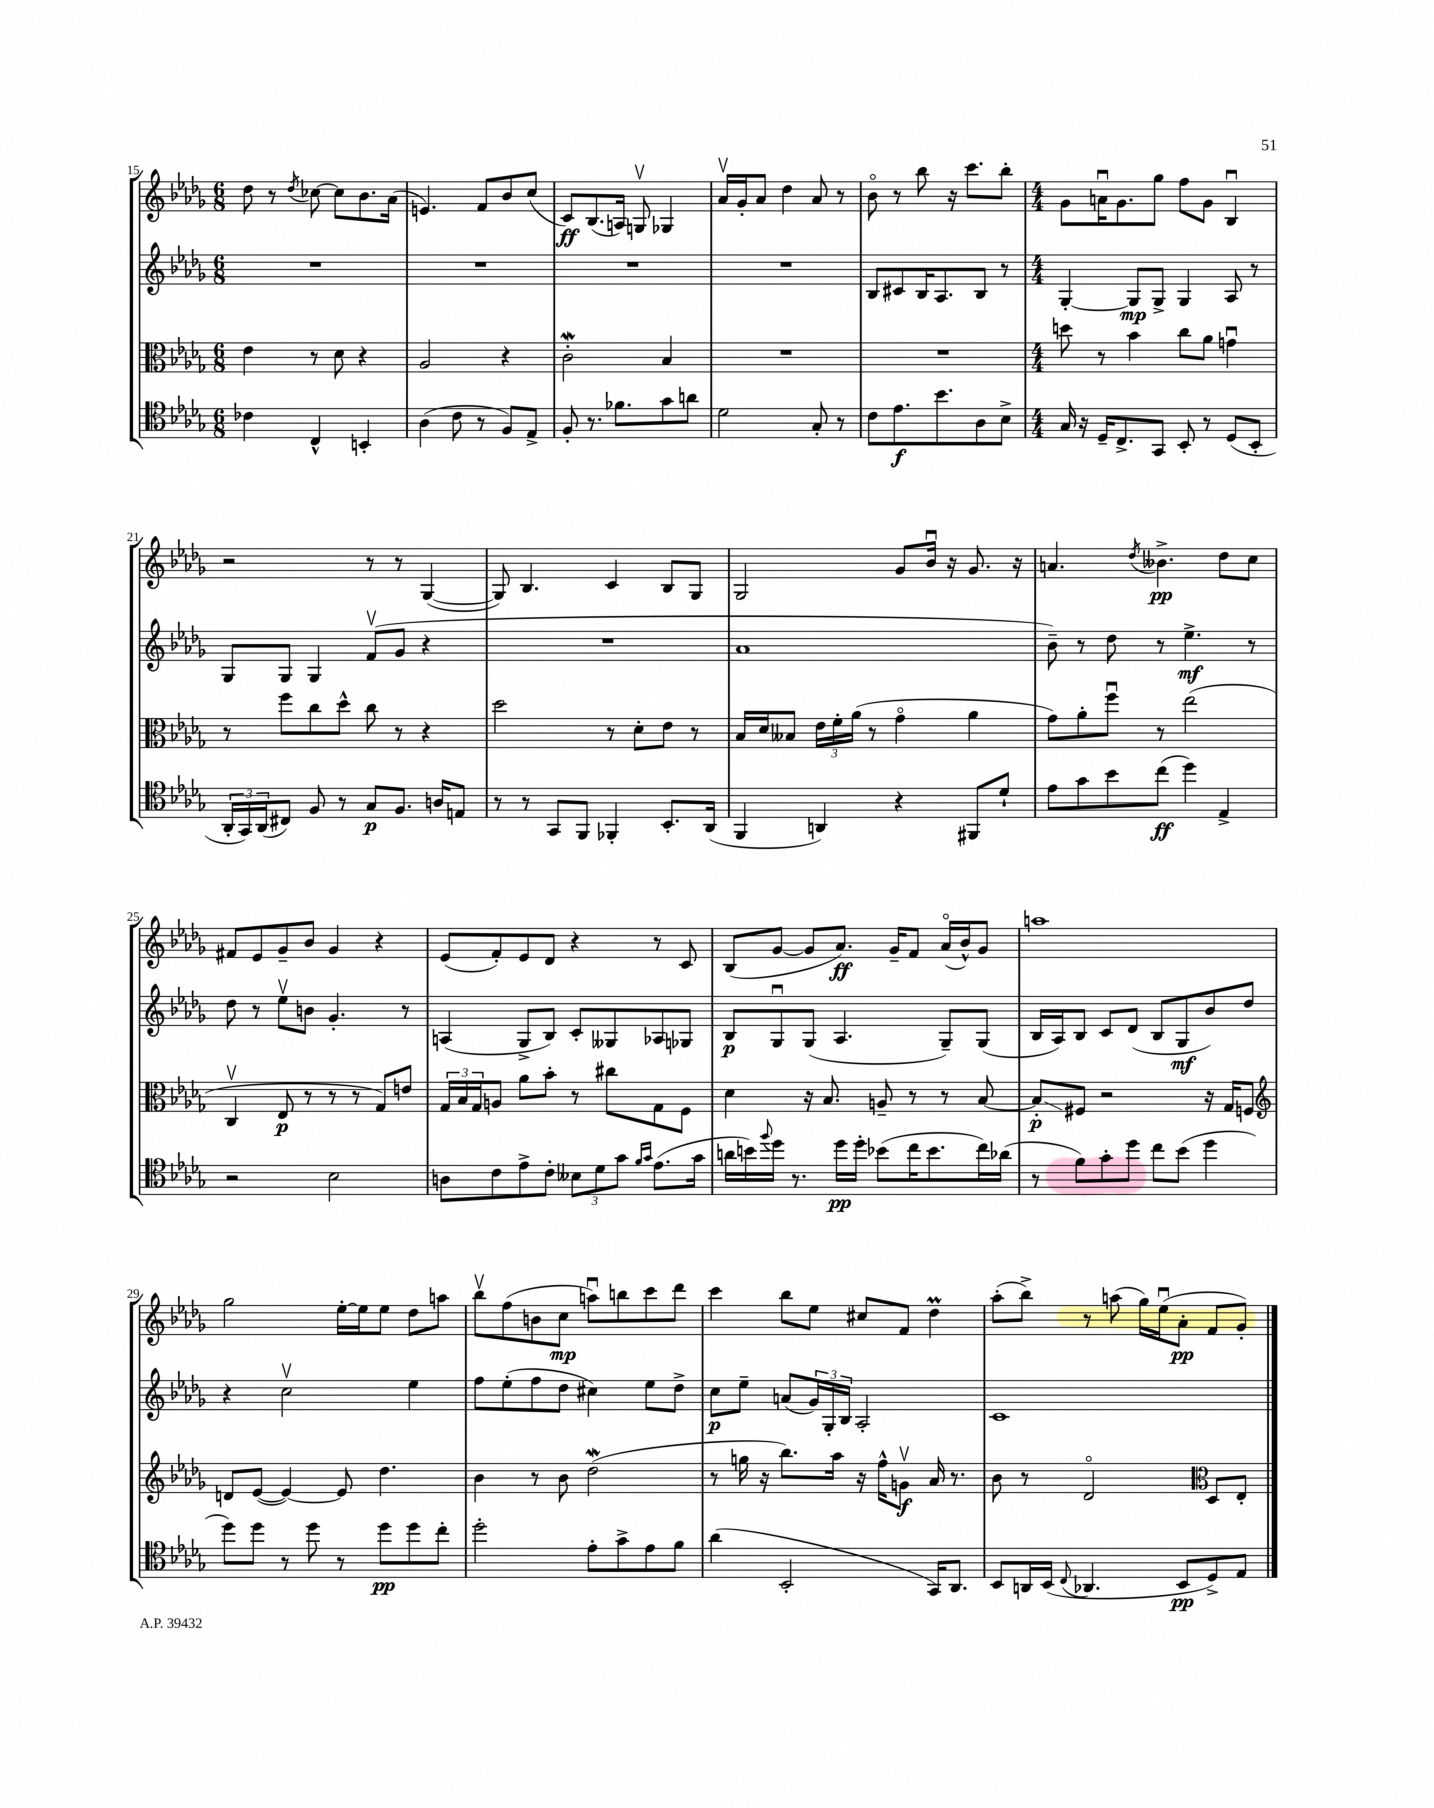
<<
\new StaffGroup <<
\new Staff = "s0" {
    \clef treble \key des \major \numericTimeSignature \time 6/8
    des''8 r8 \acciaccatura { des''8 } ces''8~ ces''8 bes'8. aes'16( |
    e'4.) f'8 bes'8 c''8( |
    c'8\ff) bes8.( a16) g8\upbow ges4 |
    aes'16\upbow ges'16-. aes'8 des''4 aes'8 r8 |
    bes'8\flageolet r8 bes''8 r16 c'''8. bes''8-. |
    \numericTimeSignature \time 4/4 ges'8 a'16\downbow ges'8. ges''8 f''8 ges'8 bes4\downbow |
    r2 r8 r8 ges4~( |
    ges8) bes4. c'4 bes8 ges8 |
    ges2 ges'8 bes'16\downbow r16 ges'8. r16 |
    a'4. \acciaccatura { des''8 } beses'4.->\pp des''8 c''8 |
    fis'8 ees'8 ges'8-- bes'8 ges'4 r4 |
    ees'8( f'8-.) ees'8 des'8 r4 r8 c'8 |
    bes8( ges'8~ ges'8 aes'8.\ff) ges'16-- f'8 aes'16\flageolet( bes'16-^) ges'8 |
    a''1 |
    ges''2 ees''16~-. ees''16 ees''8 des''8 a''8 |
    bes''8\upbow f''8( b'8 c''8\mp a''8\downbow) b''8 c'''8 des'''8 |
    c'''4 bes''8 ees''8 cis''8 f'8 des''4\prall |
    aes''8-.( bes''8->) r8 a''8( ges''16) ees''16\downbow( aes'8-.\pp f'8 ges'8-.) \bar "|." |
}
\new Staff = "s1" {
    \clef treble \key des \major \numericTimeSignature \time 6/8
    R2. |
    R2. |
    R2. |
    R2. |
    bes8 cis'8 bes16 aes8. bes8 r8 |
    \numericTimeSignature \time 4/4 ges4~-. ges8\mp ges8-> ges4 aes8 r8 |
    ges8 ges8 ges4 f'8\upbow( ges'8 r4 |
    R1 |
    aes'1 |
    bes'8--) r8 des''8 r8 ees''4.->\mf r8 |
    des''8 r8 ees''8\upbow b'8 ges'4.-. r8 |
    a4( ges8-> bes8) c'8-. geses8 aes8 ges8 |
    bes8\p ges8\downbow ges8( aes4. ges8--) ges8( |
    bes16 aes16) bes8 c'8 des'8( bes8 ges8\mf bes'8) des''8 |
    r4 c''2\upbow ees''4 |
    f''8 ees''8-.( f''8 des''8 cis''4) ees''8 des''8-> |
    c''8\p ees''8-- a'8( \tuplet 3/2 { ges'16) ges16-. bes16 } aes2-. |
    c'1 \bar "|." |
}
\new Staff = "s2" {
    \clef alto \key des \major \numericTimeSignature \time 6/8
    ees'4 r8 des'8 r4 |
    aes2 r4 |
    c'2-.\mordent bes4 |
    R2. |
    R2. |
    \numericTimeSignature \time 4/4 d''8 r8 bes'4 c''8 aes'8 g'4\downbow |
    r8 f''8 c''8 des''8-^ c''8 r8 r4 |
    des''2 r8 des'8-. ees'8 r8 |
    bes16 des'16 beses8 \tuplet 3/2 { ees'16 f'16-. aes'16( } r8 ges'4\flageolet aes'4 |
    ges'8) aes'8-. f''8\downbow r8 ees''2( |
    c4\upbow ees8\p r8 r8 r8 ges8) e'8 |
    \tuplet 3/2 { ges16 bes16 ges16 } a8 aes'8 bes'8-. r8 cis''8 ges8 f8 |
    des'4 r16 bes8. a8-- r8 r8 bes8~ |
    bes8-.\glissando\p fis8 r2 r16 ges16 f8 |
    \clef treble d'8 ees'8~( ees'4~) ees'8 des''4. |
    bes'4 r8 bes'8 des''2\mordent( |
    r8 g''16 r16 bes''8.) aes''16 r16 f''16-^ g'8\upbow\f aes'16 r8. |
    bes'8 r8 des'2\flageolet \clef alto des8 ees8-. \bar "|." |
}
\new Staff = "s3" {
    \clef tenor \key des \major \numericTimeSignature \time 6/8
    ces'4 c4-^ b,4-. |
    aes4( c'8 r8 f8) ees8-> |
    f8-. r8. fes'8. ges'8 a'8 |
    des'2 ges8-. r8 |
    c'8 ees'8.\f bes'8. aes8 bes8-> |
    \numericTimeSignature \time 4/4 ges16 r16 des16-- c8.-> ges,8 bes,8-. r8 des8( bes,8-. |
    \tuplet 3/2 { aes,16-. ges,16) aes,16( } cis8) f8 r8 ges8\p f8. a16 e8 |
    r8 r8 ges,8 f,8 fes,4-. bes,8.-. aes,16( |
    f,4 a,4) r4 fis,8 des'8-! |
    ees'8 ges'8 bes'8 c''8\ff( des''4) ees4-> |
    r2 bes2 |
    a8 c'8 ees'8-> c'8-. \tuplet 3/2 { beses8 des'8 ges'8 } \grace { f'16 ges'16 } ees'8.( ges'16 |
    a'16 b'16) \appoggiatura { f''8 } des''16 r8. des''16\pp des''16-. bes'8( c''16 bes'8. c''16) aes'16( |
    r8 f'8) ges'8-. des''8 c''8 bes'8( des''4 |
    des''8) des''8 r8 des''8 r8 des''8\pp des''8 c''8-. |
    des''2-. ees'8-. ges'8-> ees'8 f'8 |
    aes'4( bes,2-. ges,16) aes,8. |
    bes,8 a,16 bes,16( \appoggiatura { c8 } aes,4. bes,8\pp des8->) ees8 \bar "|." |
}
>>
>>
\layout { \context { \Score currentBarNumber = #15 } }
